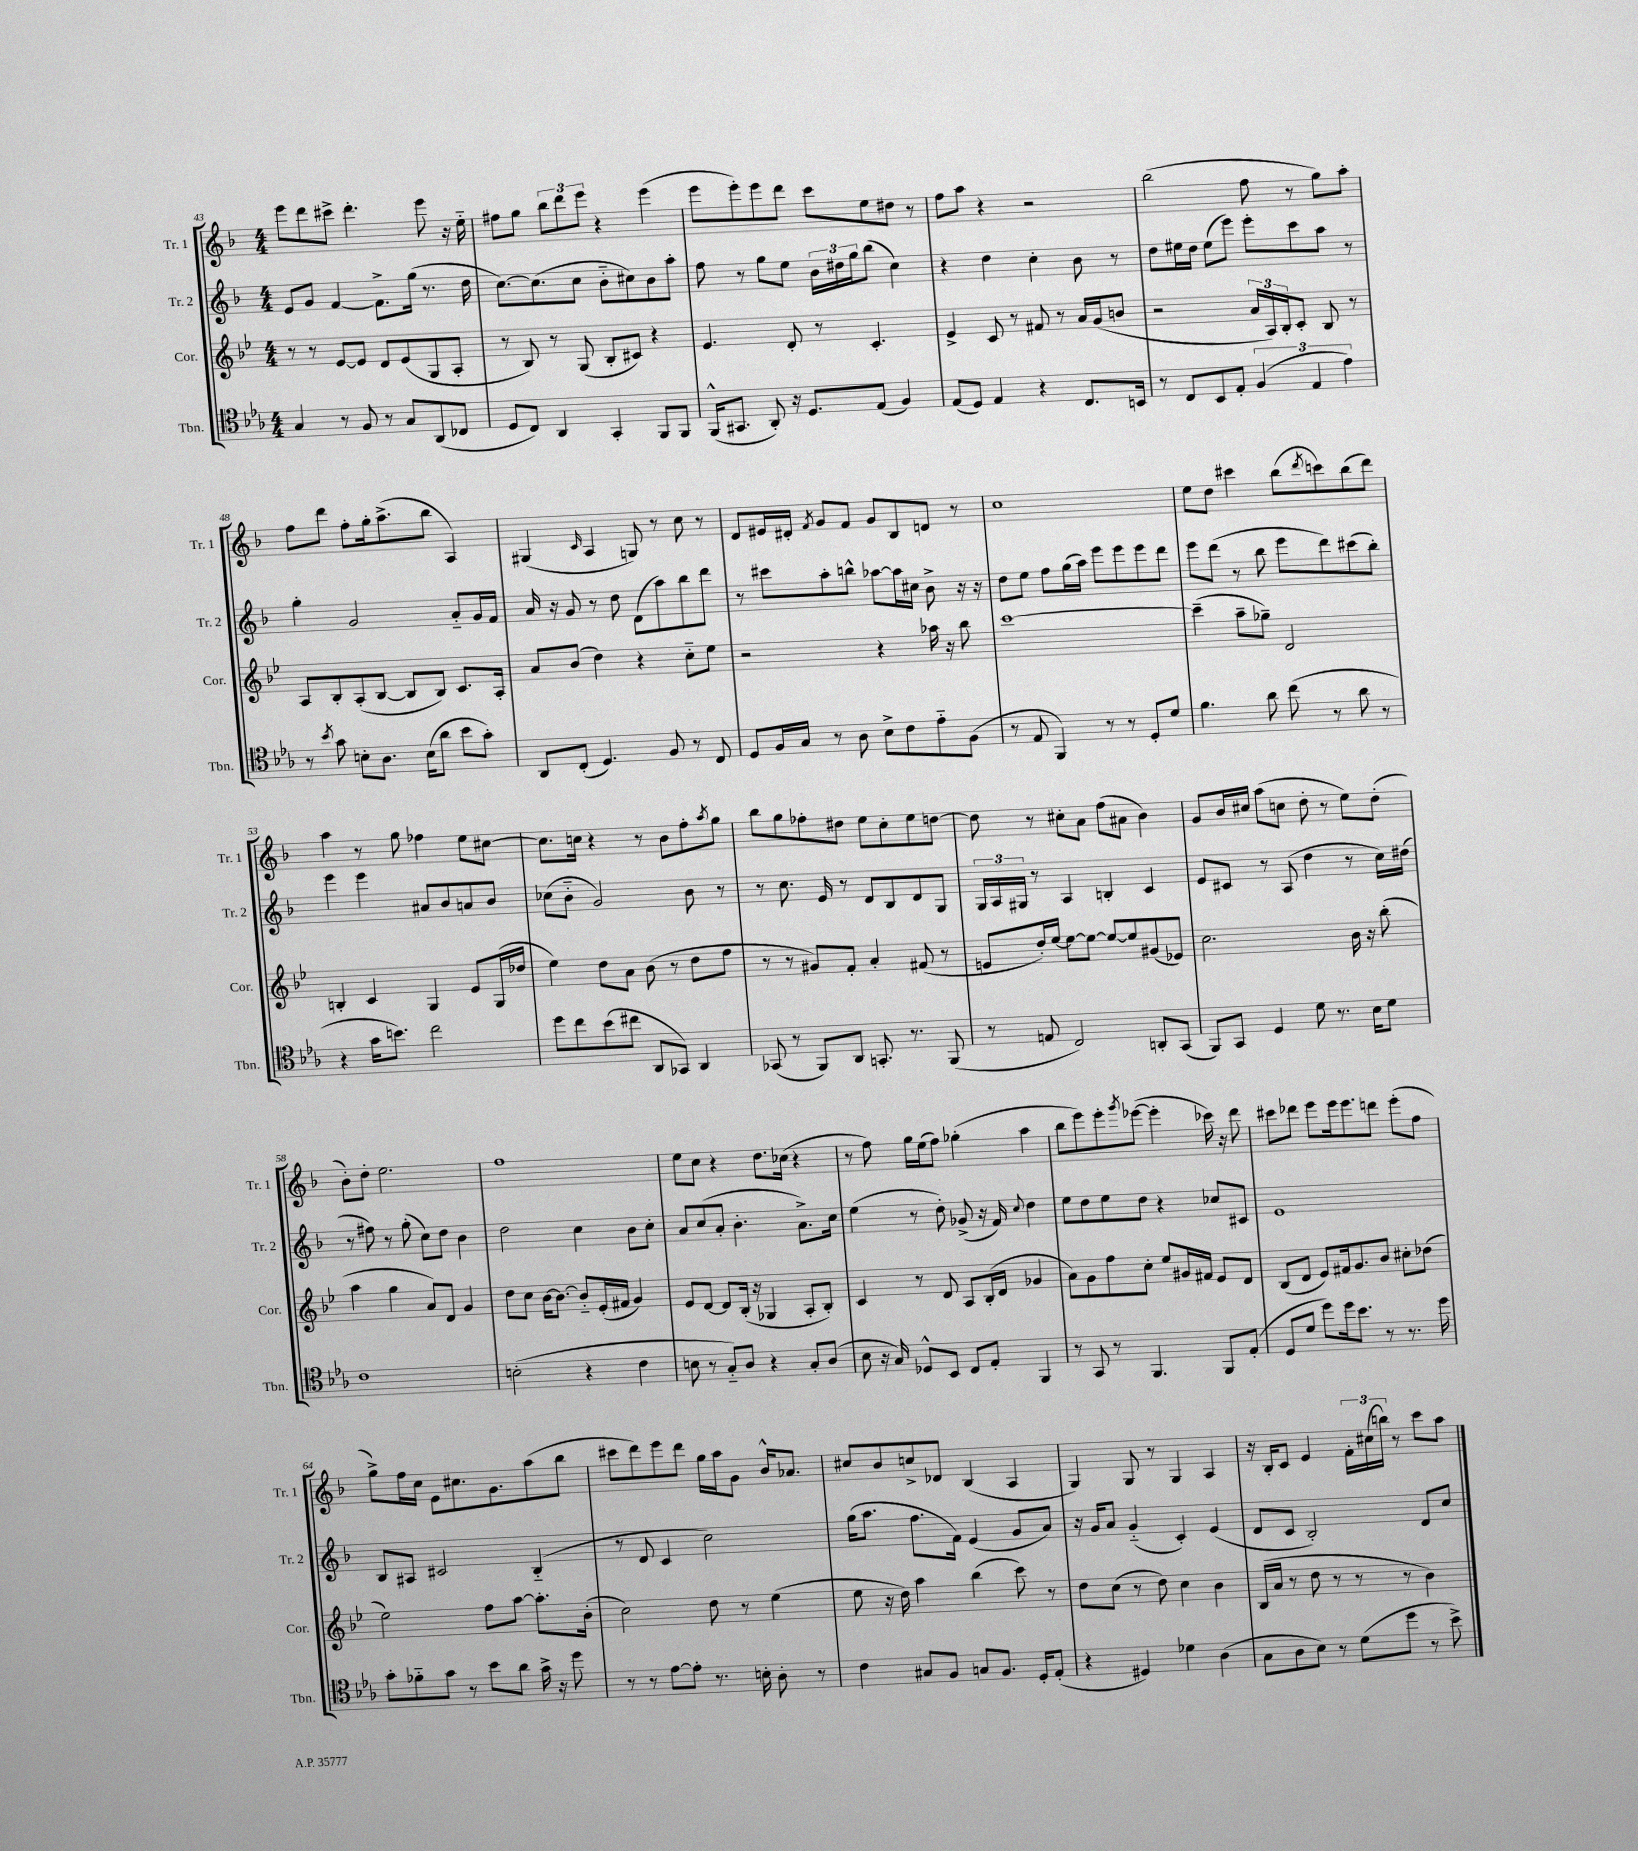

**kern	**kern	**kern	**kern
*staff4	*staff3	*staff2	*staff1
*clefC4	*clefG2	*clefG2	*clefG2
*k[b-e-a-]	*k[b-e-]	*k[b-]	*k[b-]
*M4/4	*M4/4	*M4/4	*M4/4
4G	8r	8e	8eee
.	8r	8g	8ddd
8r	[8e-	[4f	8ccc#^
8F	8e-]	.	4.ddd'
8r	8d	8.f^]	.
8G	(8e-	.	.
.	.	(16gg	.
(8AA-	8G	8.r	8eee
8C-	8A'	.	16r
.	.	16dd	16ee'~
=	=	=	=
8D	8r	[8.cc)	8ff#
8C)	8B-)	.	8gg
.	.	(8.cc]	.
4AA-	8r	.	12bb-
.	.	.	12ddd
.	(8G	8cc	.
.	.	.	12eee
4GG'	8B-'	8b-'~	4r
.	8c#)	8cc#)	.
8FF	4r	8b-	(4eee
8FF	.	8aa'	.
=	=	=	=
(16FF^^	4.e-	8ff	8eee
8.GG#	.	.	.
.	.	8r	8eee')
8AA-')	.	8gg	8eee
16r	8d'	8ee	8ddd
8.D	.	.	.
.	8r	24b-	8ccc
.	.	24dd#	.
.	.	24gg	.
(8E-	4.c'	(8bb-	8ee
4F)	.	4cc)	8dd#
.	.	.	8r
=	=	=	=
(8E-	4e-^	4r	8ff
8D)	.	.	8aa
4E-	8c	4dd	4r
.	8r	.	.
4r	8f#	4cc'	2r
.	8r	.	.
8.C	16a	8b-	.
.	(16g	.	.
.	8b	8r	.
16BB	.	.	.
=	=	=	=
8r	2r	8dd	(2bb-
8C	.	16ee#	.
.	.	16dd	.
8BB-	.	(8ee#	.
8E-'	.	8eee)	.
(6F	24a	8eee'	8ff
.	24A)	.	.
.	24B-'	.	.
.	8c'	8ccc	8r
6E-	.	.	.
.	8B-	8aa	8gg)
6e-)	.	.	.
.	8r	8r	8aa'
=	=	=	=
8r	8A	4gg'	8ff
8qb-	.	.	.
8g	8B-'	.	8ddd
8B'	(8A'	2g	8ff'
8.A-	[8B-	.	16gg'
.	.	.	(8.aa^
.	8B-]	.	.
(16B	.	.	.
8a-	8B-)	.	8bb-
8b-	8.c	8a'~	4A)
8g')	.	16g	.
.	16A'	16f	.
=	=	=	=
8AA-	8a	16a	(4G#
.	.	16r	.
(8C'	(8b-	8g	.
.	.	.	16qqc
4.D)	4dd)	8r	4A
.	.	8dd	.
.	4r	(8d	8G)
8F	.	8aa)	8r
8r	8cc'~	8bb-	8cc
8C	8ee-	8ddd	8r
=	=	=	=
8D	2r	8r	8d
16F	.	8ccc#	16e#
16G	.	.	16d#'
.	.	.	8qf
8r	.	8aa'	8g
8A-	.	8bb^^	8f
8B-^	4r	[8aa-	8g
8c	.	16aa-]	8B-
.	.	16cc#	.
8e-'~	16aa-	8b-^	8d
.	16r	.	.
(8F	8bb-	16r	8r
.	.	16r	.
=	=	=	=
8r	[1ccc	8dd	1cc
8E-	.	8ee	.
4FF)	.	8ff	.
.	.	(16gg	.
.	.	16aa)	.
8r	.	8eee	.
8r	.	8eee	.
8D'	.	8eee	.
8d	.	8ddd	.
=	=	=	=
4.f	(4ccc~]	8eee	8ee
.	.	(8ddd	8dd
.	8aa~	8r	4ccc#
8a-	8gg-~)	8bb-	.
(8cc	2d	8eee	(8bb-
.	.	.	8qddd
8r	.	8ddd)	8ccc)
8a-	.	(8ccc#	(8bb-
8r	.	8bb-')	8ddd)
=	=	=	=
4r	4B'	4eee	4aa
16g	4c	4eee	8r
8.b)	.	.	.
.	.	.	8gg
2cc	4G	8a#	4ff-
.	.	8b-	.
.	8e-	8a	8ee
.	(16G	8b-	[8cc#
.	16dd-	.	.
=	=	=	=
8dd	4ee-)	(8cc-	8.cc#]
8cc	.	8b-'~	.
.	.	.	16cc
(8b-	8dd	2g)	4r
8cc#	8a	.	.
8AA-	(8b-	.	8r
8GG-)	8r	.	8b-
4AA-	8dd	8b-	8ff'
.	.	.	8qaa
.	8ff	8r	8gg
=	=	=	=
(8GG-	8r	8r	8bb-
8r	8r	8.cc	8gg
8FF)	8g#)	.	8ff-'
.	.	16e	.
8AA-	8f'	8r	8dd#
8.GG'	4a'	8d	8ee
.	.	8B-	8cc'
8.r	.	.	.
.	(8f#	8d	8ee
(8FF	8r	8G	[8dd
=	=	=	=
8r	8e	24G	8dd]
.	.	24A	.
.	.	24G#	.
8E	16dd')	8r	8r
.	[16ee-	.	.
2C)	8ee-_	4A	8cc#'
.	8ee-_	.	8a
.	8ee-_	4B'	(8ff
.	8ee-]	.	8a#
8AA'	(8g#	4c	4b-)
(8GG	8e-)	.	.
=	=	=	=
8FF)	2.cc	8e	8g
8GG	.	8c#	16b-
.	.	.	16cc#
4D	.	8r	(8aa
.	.	(8A	8cc
8d	.	4dd	8dd'
8.r	.	.	8r
.	16b-	8r	8ee)
16B-	16r	.	.
8d	(8bb-'	16cc)	(8dd'
.	.	(16dd#	.
=	=	=	=
1c	4aa	8r	8b-')
.	.	8ff#)	8dd'
.	4gg	8r	2.ee
.	.	(8gg'	.
.	8a)	8cc)	.
.	8d	8dd	.
.	4g	4b-	.
=	=	=	=
(2B'	8dd	2dd	1ff
.	8cc	.	.
.	[16b-	.	.
.	8.b-_	.	.
4r	8b-'~]	4cc	.
.	(16e-'	.	.
.	16f#	.	.
4c	4g)	8b-	.
.	.	8cc'	.
=	=	=	=
8B	8e-	8a	8ee
8r	[8d	(8cc	8cc
8G'~)	8d]	8a'	4r
8A-	(16B-'	4.b-'	.
.	16r	.	.
4r	4G-	.	8.dd
.	.	.	(16cc-
8G'	8A'	8.a^)	4r
(8A-	8B-')	.	.
.	.	16cc	.
=	=	=	=
8B-	4c	(4ee	8r
16r	.	.	8ff)
16G)	.	.	.
8D-^^	8r	8r	16gg
.	.	.	(16ee
8BB-	8d	8dd')	8ff)
8C	8A	(8g-^	(4gg-'
8E-'	(16B-'	16r	.
.	16d	16f)	.
.	.	8qqcc	.
4FF	4g-	4dd	4aa
=	=	=	=
8r	8a)	8ee	8bb-
8GG	8g	8dd	8eee)
8r	8ff	8ee	8eee'
.	.	.	8qggg
4.FF	8cc'	8dd	([8eee-
.	8ee-	4r	4eee-']
.	16g#	.	.
.	16f#	.	.
8FF	8e-	8cc-	16ccc-)
.	.	.	16r
(8E-'	8d	8c#	8ddd
=	=	=	=
8D	(8B-	1e	8ccc#
8d	8d	.	8ddd-
8dd)	8e-)	.	8eee
16dd	16f#	.	16eee
8.b-	8.g	.	8.eee
8r	8b-	.	8ddd
8.r	8cc#'	.	(8eee'
.	(8dd-	.	8ff
16dd	.	.	.
=	=	=	=
8g'	2ee-)	8B-	8gg^)
8f-'~	.	8A#	16ff
.	.	.	16cc
8g	.	2c#	8e
8r	.	.	8.cc#
8b-	8ff	.	.
.	.	.	8.g
8a-	[8aa	.	.
16g^	8.aa']	(4B-'~	(8aa
16r	.	.	.
8dd	.	.	8bb-
.	(16b-'	.	.
=	=	=	=
8r	2cc)	8r	8ccc#
8r	.	8d	8ddd)
[8e-	.	4c	8eee
8e-']	.	.	8ddd
8.r	8dd	2cc)	16gg
.	.	.	16aa
.	8r	.	8g
16B'	.	.	.
8A-'	(4ee-	.	16b-^^
.	.	.	8.a-
8r	.	.	.
=	=	=	=
4c	8ee-	(16gg	8cc#
.	.	8.aa	.
.	16r	.	8b-
.	16dd)	.	.
8G#	4aa	8.ff	8cc^
8F	.	.	8d-
.	.	16f)	.
8G	(4bb-	(4e	(4B-
8.F	.	.	.
.	8ccc)	8g	4A
16D'	.	.	.
(8E-'	8r	8a)	.
=	=	=	=
4r	8dd	16r	4G)
.	.	16g	.
.	(8cc	8a	.
4D#)	8r	(4g'~	8G
.	8dd)	.	8r
4d-	4cc	4c')	4G
(4A-	4b-	(4e	4A
=	=	=	=
8G	(16B-	8d	16r
.	16a	.	16B-'
8A-	8r	8c	8c
8B-)	8dd	2B-')	4e
8r	8r	.	.
(8d	8r	.	24f'
.	.	.	(24cc#
.	.	.	24bb)
8dd	8r	.	8r
8r	4b-)	8d	8ccc
8b-^)	.	8cc	8aa
==	==	==	==
*-	*-	*-	*-
